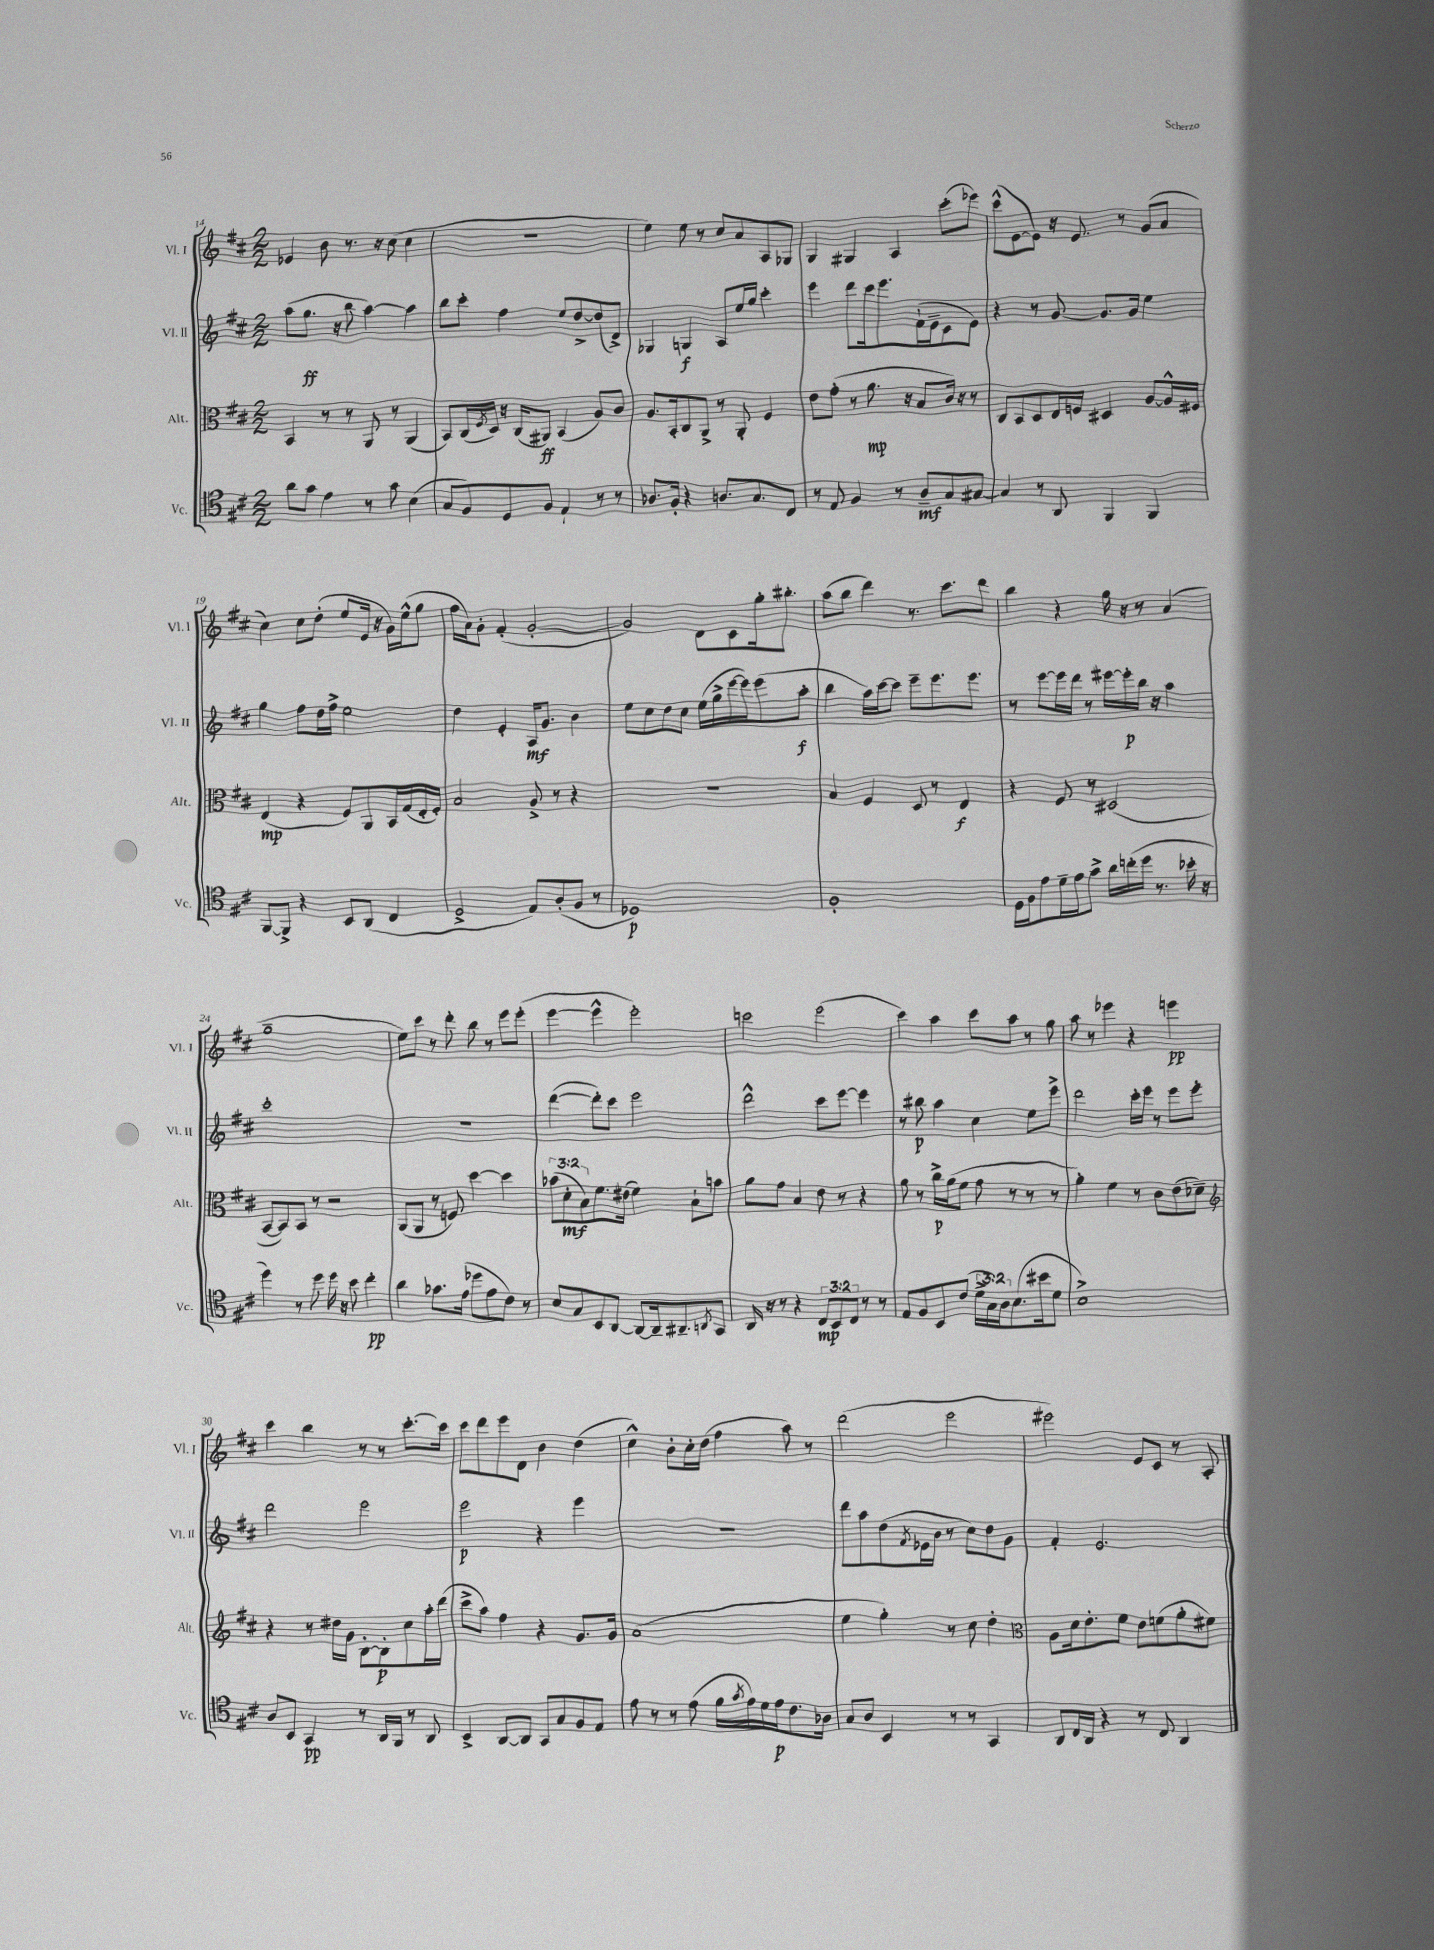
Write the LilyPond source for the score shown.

<<
\new StaffGroup <<
\new Staff = "s0" \with { instrumentName = "Vl. I" shortInstrumentName = "Vl. I" } {
    \clef treble \key d \major \numericTimeSignature \time 2/2
    ees'4 b'8 r8. r16 cis''8( cis''4 |
    R1 |
    e''4) e''8 r8 cis''8 a'8 a8 ges8 |
    g4 gis4 a4 cis'''8-.( ees'''8) |
    cis'''8-^( e'8~ e'8) r16 e'8. r8 g'8( a'8 |
    cis''4) cis''8 d''8-.( e''8 e'16 r16 g'16) e''16-^( g''8 |
    fis''16 a'16) g'8-. fis'4-.( g'2~-. |
    g'2) d'8 cis'8 g''16-. bis''8.-. |
    a''8( b''8 d'''4) r8. cis'''8. d'''8 |
    b''4 r4 g''16 r16 r8 a'4( |
    g''1-- |
    e''8) cis'''8 r8 d'''8-. b''8 r8 e'''8 e'''8-.( |
    e'''4~ e'''4-^ e'''2-.) |
    c'''2 e'''2( |
    cis'''4) a''4 cis'''8 a''8 r8 g''8 |
    a''8 r8 ees'''4 r4 e'''4\pp |
    cis'''4 b''4 r8 r8 cis'''8.~-. cis'''16 |
    cis'''8 d'''8 e'''8 d'8 b'4 d''4( |
    cis''4-^) b'8-. cis''16-. d''16( fis''4 a''8) r8 |
    d'''2( e'''2 |
    eis'''2) e'8 cis'8 r8 a8-. \bar "|." |
}
\new Staff = "s1" \with { instrumentName = "Vl. II" shortInstrumentName = "Vl. II" } {
    \clef treble \key d \major \numericTimeSignature \time 2/2
    a''8( g''8.\ff r16 b''8 a''4~) a''4 |
    b''8 cis'''8-. fis''4 e''8 d''8~-> d''8( d'8->) |
    ges4 g4\f a8 e''16 g''16 cis'''4-. |
    e'''4 d'''8 cis'''16 e'''8. fis'16-!( e'16-- cis'8 e'8) |
    r4 r8 g'8~ g'8. g'16 e''4 |
    g''4 fis''8 d''16 fis''16-> e''2 |
    d''4 e'4-. a16\mf g'8. b'4 |
    e''8 cis''8 d''8 cis''8 e''16( g''16-> e'''16~ e'''16) e'''8( a''8-.\f |
    b''4 a''16) cis'''16~ cis'''8 e'''8-- e'''8. e'''8. |
    r8 e'''8~ e'''16 d'''16 r8 eis'''16~ eis'''16-.\p b''16 r16 a''4 |
    cis'''1-. |
    R1 |
    d'''4~( d'''8-.) cis'''8 e'''2 |
    d'''2-^ cis'''8 e'''8~ e'''4 |
    r8 bis''8\p a''4 cis''4 e''8 e'''8-> |
    d'''2 cis'''16-. e'''16 r8 e'''8 e'''8-. |
    d'''2 e'''2 |
    e'''2\p r4 e'''4 |
    R1 |
    d'''8 a''8 d''8( \acciaccatura { fis'8 } ees'16 b'16 r8 cis''8) d''8 g'8 |
    fis'4-. e'2. \bar "|." |
}
\new Staff = "s2" \with { instrumentName = "Alt." shortInstrumentName = "Alt." } {
    \clef alto \key d \major \numericTimeSignature \time 2/2 \override Staff.TupletNumber.text = #tuplet-number::calc-fraction-text
    b,4 r8 r8 a,8 r8 a,4( |
    b,8) cis16( \acciaccatura { fis8 } d16) r16 cis16( ais,8\ff) b,4( a8) cis'8 |
    a8. b,16-. cis8 a,8-> r8 a,8-. fis4 |
    e'8 g'8-.( r8 a'8.\mp r16 b8 cis'16) r16 r8 |
    cis8 b,8 d8 e16 f16 dis4 a8~ a16-^ fis16 |
    e4\mp( r4 fis8) a,8 b,16 g16( e16-. fis16-.) |
    b2 a8-> r8 r4 |
    r1 |
    b4 fis4 d8 r8 e4\f |
    r4 fis8 r8 dis2( |
    b,8~ b,8) b,8 r8 r2 |
    a,8( a,8 r8 f8) d''4~ d''4 |
    \tuplet 3/2 { bes'8( d'8-.\mf b8) } fis'8. eis'16( fis'4) b8-! b'8 |
    a'8 g'8 b4 e'8 r8 r4 |
    a'8 r8 cis''16->\p a'16( fis'8 g'8 r8 r8 r8 |
    a'4-.) fis'4 r8 cis'8 e'8( des'8--) |
    \clef treble r4 r8 dis''16 g'16 b8~-. b8-.\p cis''8 a''16-. d'''16( |
    cis'''8-> a''8) fis''4 r4 g'8. g'16 |
    a'1( |
    e''4 g''4-.) r8 cis''8 d''4-. |
    \clef alto a8 d'16 e'8.-. fis'8 e'8 f'8( a'8-. fis'8) \bar "|." |
}
\new Staff = "s3" \with { instrumentName = "Vc." shortInstrumentName = "Vc." } {
    \clef tenor \key d \major \numericTimeSignature \time 2/2 \override Staff.TupletNumber.text = #tuplet-number::calc-fraction-text
    a'8 g'8 e'4 r8 g'8 b4( |
    g8 fis8) d8 fis8 e4-! r8 r8 |
    aes8. fis16-. r4 a8. g8. cis8 |
    r8 e8 fis4 r8 a8--\mf g8 gis8~ |
    gis4 r8 a,8 fis,4 fis,4 |
    fis,8~ fis,8-> r4 b,8 a,8( cis4 |
    d2-> e8) a8-.( fis8 r8 |
    des1\p) |
    fis1-. |
    d16 fis16 e'8 d'16-- e'16 g'8-> a'16 c''16-.( d''16 r8. bes'16-. r16 |
    d''4) r8 d''8 d''16 r16 b'8 cis''4-.\pp |
    a'4 ges'8. e'16( des''8 e'8 cis'8) r8 |
    b8 g8 b,8 a,8~ a,8~ a,16-- ais,8.-- \acciaccatura { a,8 } g,8 |
    a,16 r16 r8 r4 \tuplet 3/2 { cis8\mp b,8 cis8 } r8 r8 |
    e8 fis8 b,8 cis'8( \tuplet 3/2 { d'16-> g16) a16 } b8.( bis'16 d'8 |
    b1->) |
    a8 b,8 g,4\pp r8 a,16 fis,16 r8 a,8 |
    b,4-> a,8~ a,8 g,8 g8 fis8 e8 |
    e'8 r8 r8 e'8( fis'16 \acciaccatura { g'8 } e'16) d'16 e'16\p cis'8. aes16 |
    g8 a8 b,4 r8 r8 g,4 |
    a,8 cis16 a,16 r4 r8 cis8 a,4 \bar "|." |
}
>>
>>
\layout { \context { \Score currentBarNumber = #14 } }
